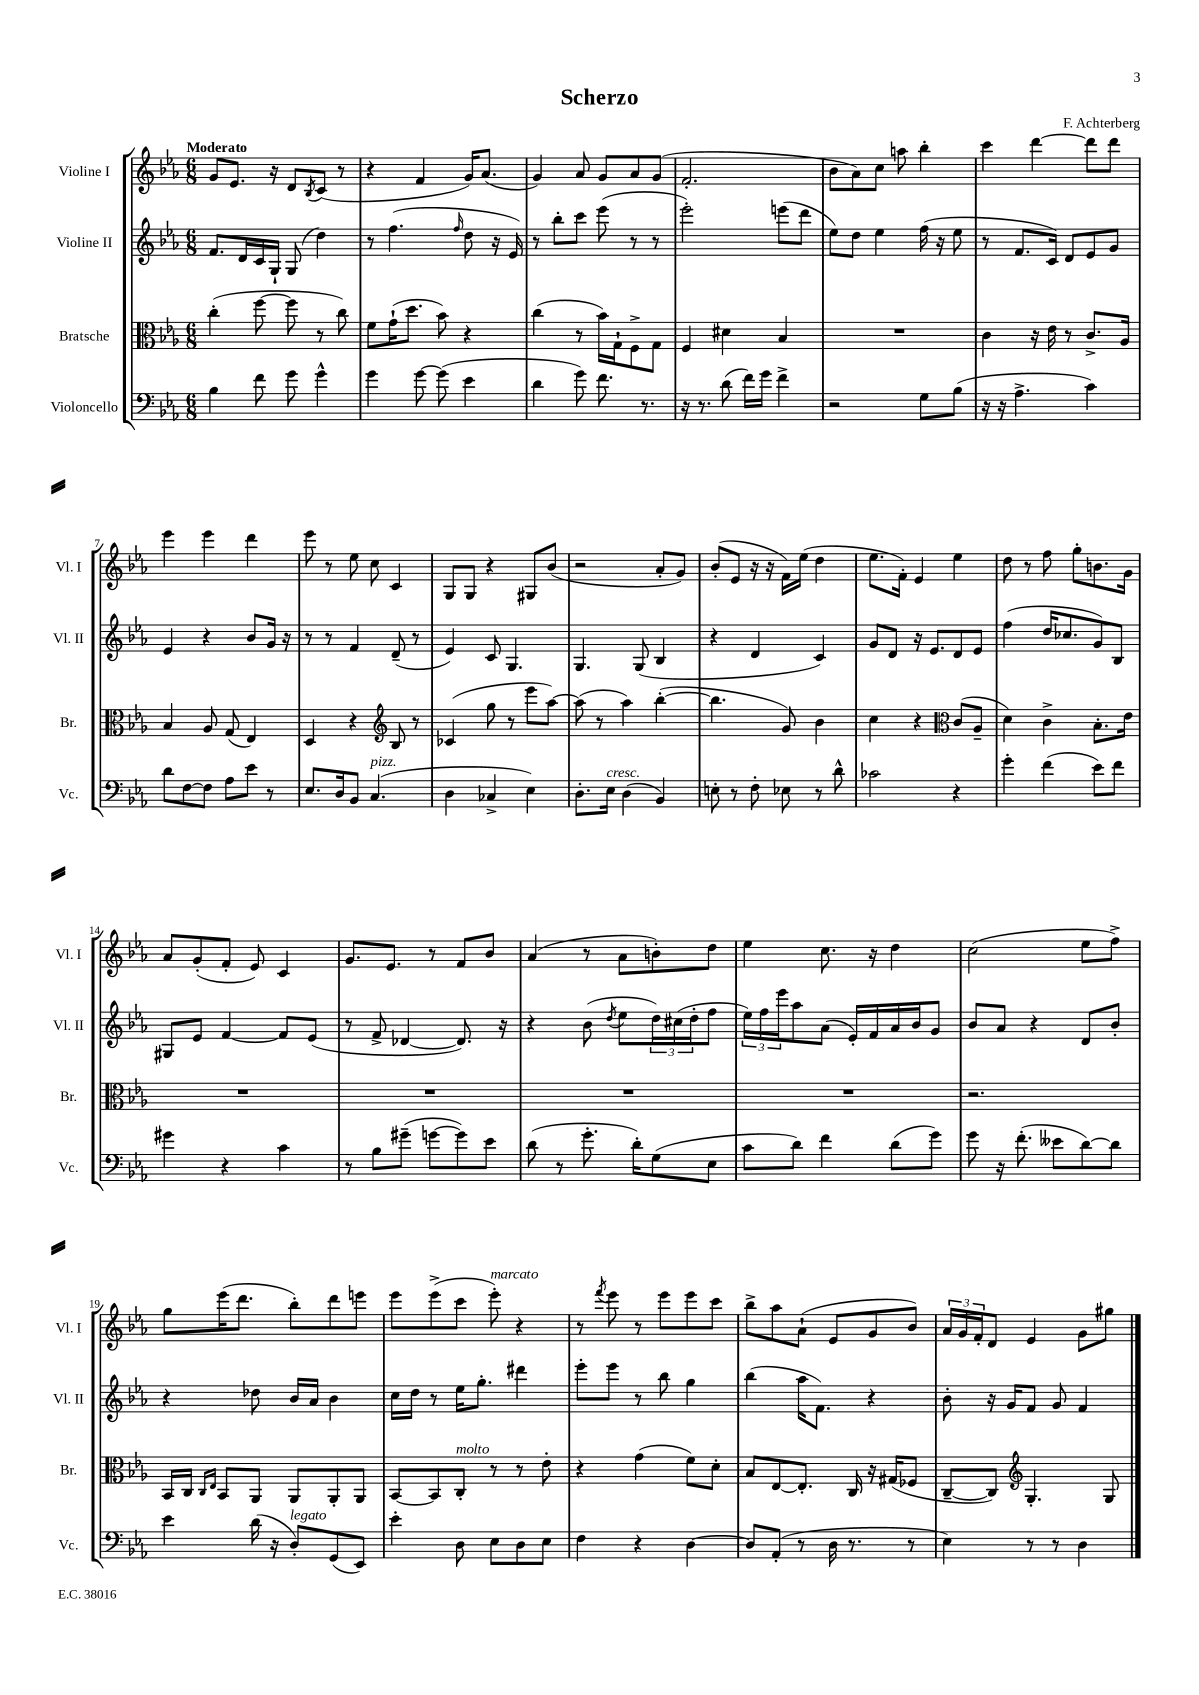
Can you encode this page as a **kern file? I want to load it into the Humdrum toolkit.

**kern	**kern	**kern	**kern
*part4	*part3	*part2	*part1
*staff4	*staff3	*staff2	*staff1
*I"Violoncello	*I"Bratsche	*I"Violine II	*I"Violine I
*I'Vc.	*I'Br.	*I'Vl. II	*I'Vl. I
*clefF4	*clefC3	*clefG2	*clefG2
*k[b-e-a-]	*k[b-e-a-]	*k[b-e-a-]	*k[b-e-a-]
*M6/8	*M6/8	*M6/8	*M6/8
=1	=1	=1	=1
!	!	!	!LO:TX:a:B:t=Moderato
4B-\	(4cc'\	8.f/L	8g/L
.	.	.	8.e-/J
.	.	16d/L	.
8f\	[8ff\	16c/	.
.	.	16G`/JJ	16r
8g\	8ff\]	(8G/	8d/L
.	.	.	8qB-/
4g^^\	8r	4dd\)	(8c/J
.	8cc\)	.	8r
=2	=2	=2	=2
4g\	8f\L	8r	4r
.	(16g`\K	(4.ff\	.
.	8.dd\J	.	.
[8g\	.	.	4f/
(8g\]	8b-\)	.	.
.	.	16qqff/	.
4e-\	4r	8dd\	16g/KL)
.	.	.	(8.a-/J
.	.	16r	.
.	.	16e-/)	.
=3	=3	=3	=3
4d\	(4cc\	8r	4g/)
.	.	8bb-'\L	.
8g\)	8r	8ccc\J	8a-/
8.f\	16b-\LL)	(8eee-\	8g/L
.	16G`\J	.	.
.	8F^\	8r	8a-/
8.r	.	.	.
.	8G\J	8r	(8g/J
=4	=4	=4	=4
16r	4F/	2eee-'\)	2.f'/
8.r	.	.	.
(8d\	4d#X\	.	.
16f\LL)	.	.	.
16g\JJ	.	.	.
4f^\	4B-/	(8eeen\L	.
.	.	8ddd\J	.
=5	=5	=5	=5
2r	2.r	8ee-\L)	8b-\L
.	.	8dd\J	8a-\)
.	.	4ee-\	8cc\J
.	.	.	8aan\
8G\L	.	(16ff\	4bb-'\
.	.	16r	.
(8B-\J	.	8ee-\	.
=6	=6	=6	=6
16r	4c\	8r	4ccc\
16r	.	.	.
4.A-^\	.	8.f/L	.
.	16r	.	[4ddd\
.	16e-\	16c/Jk)	.
.	8r	8d/L	.
4c\)	8.c^/L	8e-/	8ddd\L]
.	.	8g/J	8ddd\J
.	16A-/Jk	.	.
!!LO:LB:g=z
=7	=7	=7	=7
8d\L	4B-/	4e-/	4eee-\
[8F\	.	.	.
8F\J]	8A-/	4r	4eee-\
8A-\L	(8G/	.	.
8e-\J	4E-/)	8b-/L	4ddd\
8r	.	16g/Jk	.
.	.	16r	.
=8	=8	=8	=8
8.E-/L	4D/	8r	8eee-\
.	.	8r	8r
16D/k	.	.	.
8BB-/J	4r	4f/	8ee-\
!LO:TX:a:i:t=pizz.	!	!	!
(4.C/	.	.	8cc\
*	*clefG2	*	*
.	8B-/	(8d~/	4c/
.	8r	8r	.
=9	=9	=9	=9
4D\	(4c-X/	4e-/)	8G/L
.	.	.	8G/J
4C-X^/	8gg\	8c/	4r
.	8r	4.G/	.
4E-\)	8eee-\L	.	8G#X/L
.	[8aa-\J)	.	(8b-/J
=10	=10	=10	=10
8.D'\L	(8aa-\]	4.G/	2r
.	8r	.	.
!LO:TX:a:i:t=cresc.	!	!	!
16E-\Jk	.	.	.
(4D\	4aa-\)	.	.
.	.	(8G/	.
4BB-/)	([4bb-'\	4B-/	8a-'/L
.	.	.	8g/J)
=11	=11	=11	=11
8En'\	4.bb-\]	4r	(8b-'/L
8r	.	.	8e-/J
8F'\	.	4d/	16r
.	.	.	16r
8E-X\	8g/)	.	16f\LL)
.	.	.	(16ee-\JJ
8r	4b-\	4c/)	4dd\
8d^^\	.	.	.
=12	=12	=12	=12
2c-X\	4cc\	8g/L	8.ee-\L
.	.	8d/J	.
.	.	.	16f'\Jk)
.	4r	16r	4e-/
.	.	8.e-/L	.
*	*clefC3	*	*
4r	(8c/L	8d/	4ee-\
.	8A-~/J	8e-/J	.
=13	=13	=13	=13
4g'\	4d\)	(4ff\	8dd\
.	.	.	8r
(4f\	4c^\	16dd/KL	8ff\
.	.	8.cc-X/	.
.	.	.	8gg'\L
8e-\L)	8.B-'\L	8g/)	8.bn\
8f\J	.	8B-/J	.
.	16e-\Jk	.	16g\Jk
!!LO:LB:g=z
=14	=14	=14	=14
4g#X\	2.r	8G#X/L	8a-/L
.	.	8e-/J	(8g'/
4r	.	[4f/	8f'/J
.	.	.	8e-/)
4c\	.	8f/L]	4c/
.	.	(8e-/J	.
=15	=15	=15	=15
8r	2.r	8r	8.g/L
8B-\L	.	8f^/	.
.	.	.	8.e-/J
(8g#X~\J	.	[4d-X/	.
[8gn\L	.	.	8r
8g\])	.	8.d-/])	8f/L
8e-\J	.	.	8b-/J
.	.	16r	.
=16	=16	=16	=16
(8d\	2.r	4r	(4a-/
8r	.	.	.
8.g'\	.	(8b-\	8r
.	.	8qdd/	.
.	.	8ee-\L	8a-\L
16d'\KL)	.	.	.
(8G\	.	24dd\L)	8bn'\)
.	.	(24cc#X\	.
.	.	24dd'\J	.
8E-\J	.	8ff\J	8dd\J
=17	=17	=17	=17
8c\L	2.r	24ee-\LL)	4ee-\
.	.	24ff\	.
.	.	24eee-\J	.
8d\J)	.	8aa-\	.
4f\	.	(8a-\J	8.cc\
.	.	16e-'/LL)	.
.	.	16f/	16r
(8d\L	.	16a-/	4dd\
.	.	16b-/J	.
8g\J)	.	8g/J	.
=18	=18	=18	=18
8g\	2.r	8b-/L	(2cc\
16r	.	8a-/J	.
(8.f'\	.	.	.
.	.	4r	.
8e--X\L	.	.	.
[8d\)	.	8d/L	8ee-\L
8d\J]	.	8b-'/J	8ff^\J)
!!LO:LB:g=z
=19	=19	=19	=19
4e-\	16BB-/LL	4r	8gg\L
.	16C/JJ	.	.
.	16qqC/LL	.	.
.	16qqE-/JJ	.	.
.	8BB-/L	.	(16eee-\K
.	.	.	8.ddd\J
(16d\	8AA-/J	8dd-X\	.
16r	.	.	.
!LO:TX:a:i:t=legato	!	!	!
8D'/L)	8AA-/L	16b-/LL	8bb-'\L)
.	.	16a-/JJ	.
(8GG/	8AA-'/	4b-\	8ddd\
8EE-/J)	8AA-/J	.	8eeen\J
=20	=20	=20	=20
4e-'\	[8BB-/L	16cc\LL	8eee-\L
.	.	16dd\JJ	.
.	8BB-/]	8r	(8eee-^\
!	!LO:TX:a:i:t=molto	!	!
8D\	8C'/J	16ee-\KL	8ccc\J
.	.	8.gg'\J	.
!	!	!	!LO:TX:a:i:t=marcato
8E-\L	8r	.	8eee-'\)
8D\	8r	4ddd#X\	4r
8E-\J	8e-'\	.	.
=21	=21	=21	=21
4F\	4r	8eee-'\L	8r
.	.	.	8qfff/
.	.	8eee-\J	8eee-\
4r	(4g\	8r	8r
.	.	8bb-\	8eee-\L
[4D\	8f\L)	4gg\	8eee-\
.	8d'\J	.	8ccc\J
=22	=22	=22	=22
8D/L]	8B-/L	(4bb-\	8bb-^\L
(8AA-'/J	[8E-/	.	8aa-\
8r	8.E-'/J]	16aa-\KL	(8a-`\J
.	.	8.f\J)	.
16D\	.	.	8e-/L
8.r	16C/	.	.
.	16r	4r	8g/
.	(16G#X/KL	.	.
8r	8F-X/J	.	8b-/J)
=23	=23	=23	=23
4E-\)	[8C~/L	8b-'\	24a-/LL
.	.	.	24g/
.	.	.	24f'/J
.	8C/J])	16r	8d/J
.	.	16g/KL	.
*	*clefG2	*	*
8r	4.G'/	8f/J	4e-/
8r	.	8g/	.
4D\	.	4f/	8g\L
.	8G/	.	8gg#X\J
==	==	==	==
*-	*-	*-	*-
